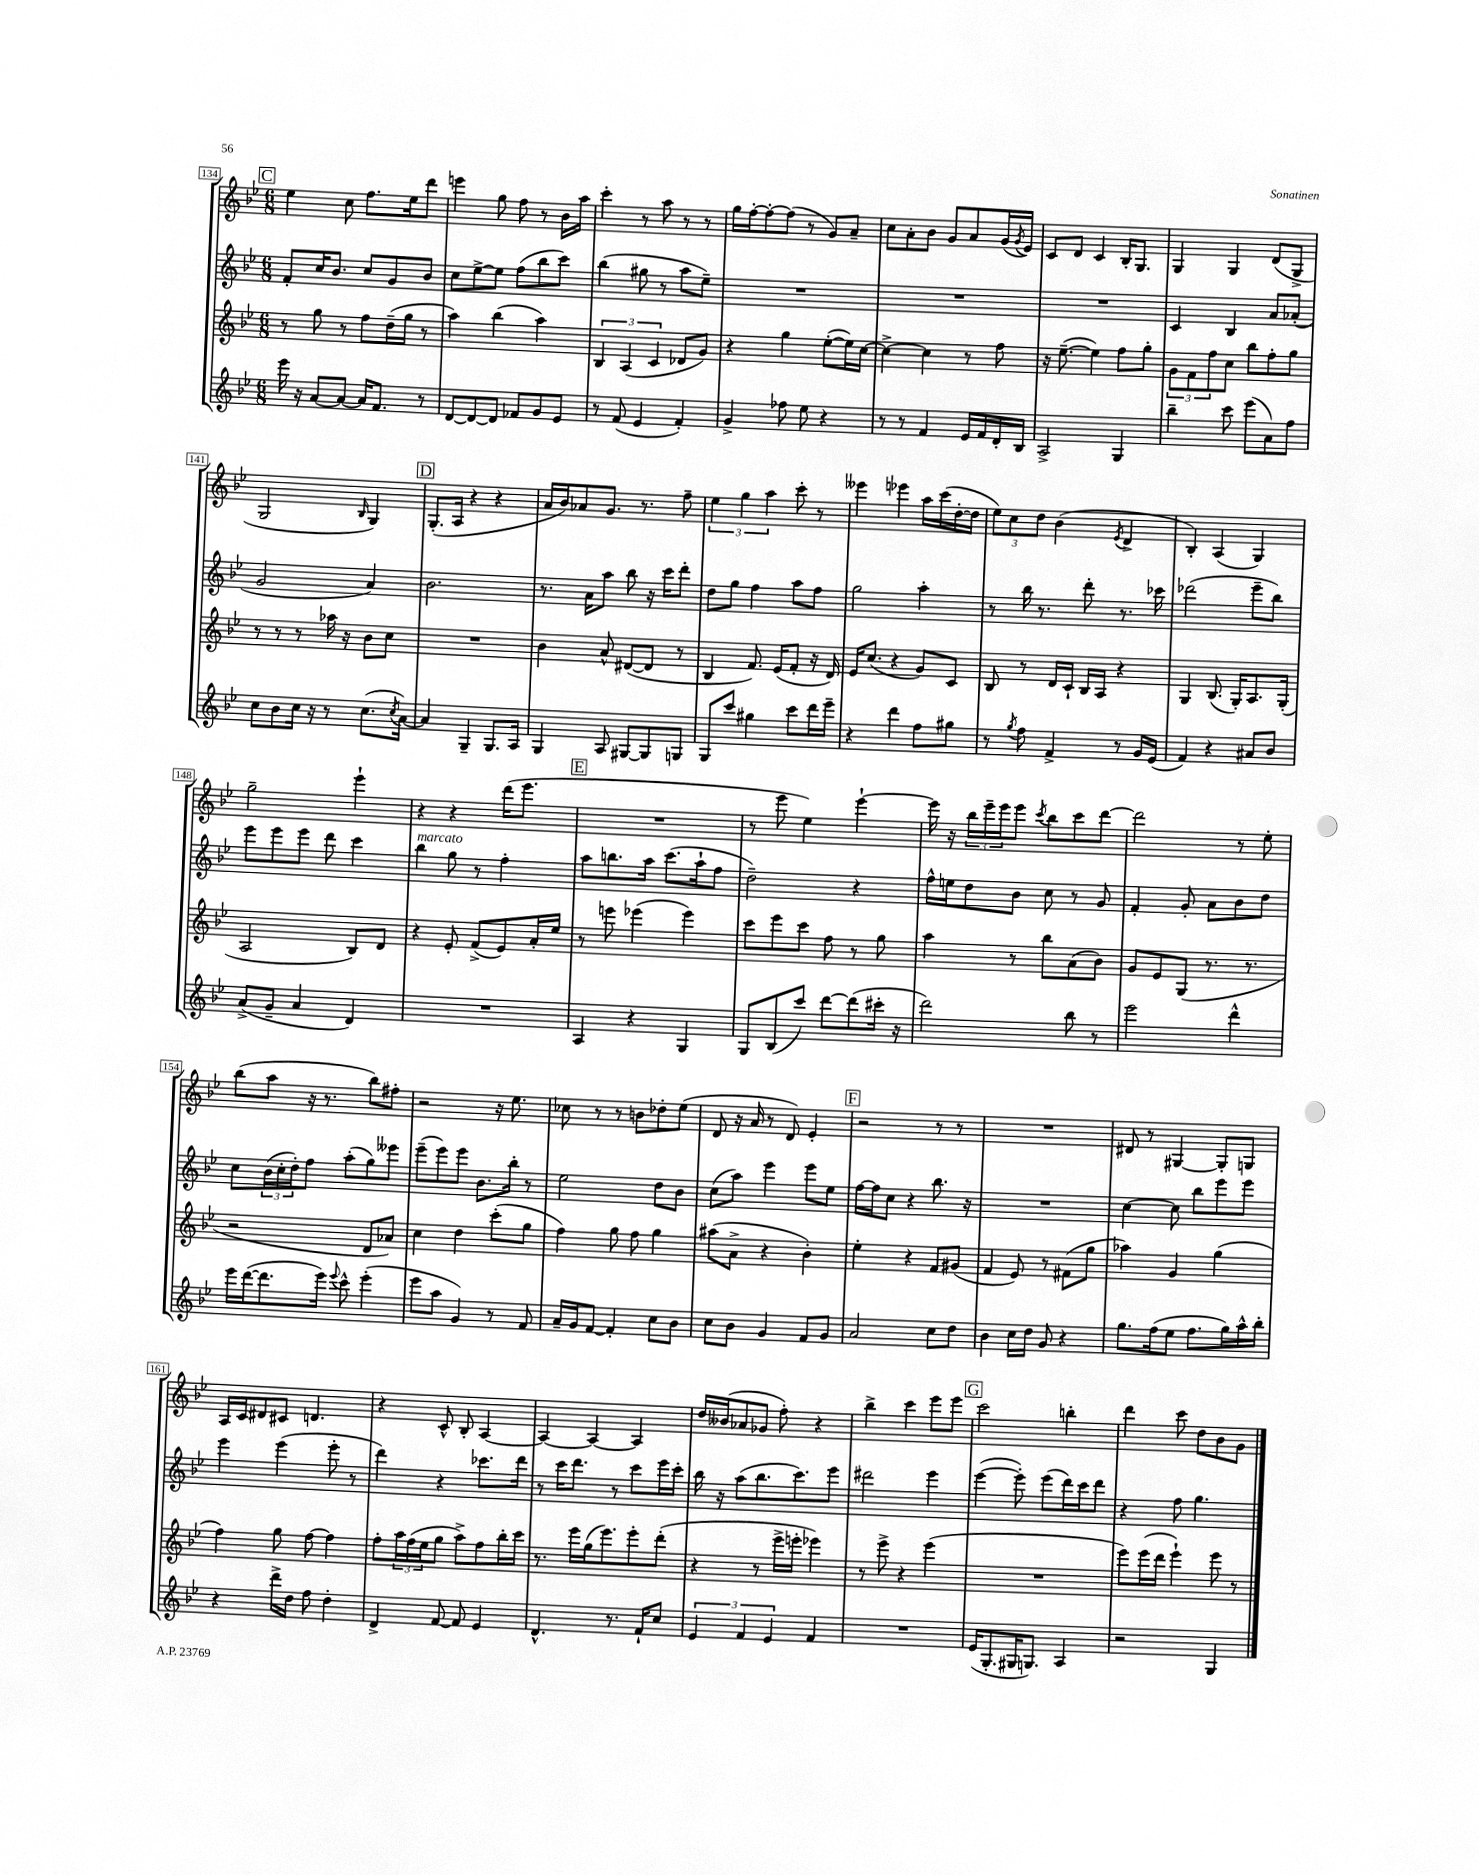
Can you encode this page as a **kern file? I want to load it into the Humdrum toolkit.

**kern	**kern	**kern	**kern
*staff4	*staff3	*staff2	*staff1
*clefG2	*clefG2	*clefG2	*clefG2
*k[b-e-]	*k[b-e-]	*k[b-e-]	*k[b-e-]
*M6/8	*M6/8	*M6/8	*M6/8
16eee-	8r	8f'	4ee-
16r	.	.	.
[8a	8gg	16cc	.
.	.	8.b-	.
8a_	8r	.	8cc
16a]	8ff	8cc	8.ff
8.f	.	.	.
.	(16dd~	8g	.
.	16gg	.	16ee-
8r	8r	8b-	8ddd
=	=	=	=
[8d	4aa)	8cc	4eee
8d_	.	[8ee-^	.
8d]	(4bb-	8ee-]	8gg
8f-	.	(8ff	8ff
8g	4aa)	8bb-	8r
8e-	.	8ccc)	16b-
.	.	.	16aa
=	=	=	=
8r	6B-	(4bb-	4ccc'
(8f	.	.	.
.	(6A	.	.
4e-	.	8gg#	8r
.	6c	.	.
.	.	8r	8aa
4f')	8d-	8aa	8r
.	8g)	8ee-~)	8r
=	=	=	=
4g^	4r	2.r	16gg
.	.	.	[16ff'
.	.	.	8ff'_
8ff-	4gg	.	(8ff]
8ee-	.	.	8r
4r	([8ee-'	.	8g)
.	16ee-])	.	8a~
.	[16cc	.	.
=	=	=	=
8r	4cc^_	2.r	8cc
8r	.	.	8a'
4f	4cc]	.	8b-
.	.	.	8g
16e-	8r	.	8a
16f	.	.	.
16d'	8ff	.	(16g
.	.	.	8qg
16B-	.	.	16e-)
=	=	=	=
2A^	16r	2.r	8c
.	([8.ee-~	.	.
.	.	.	8d
.	4ee-])	.	4c
4G	8ff	.	16B-'
.	.	.	8.G
.	8gg'	.	.
=	=	=	=
4bb-~	12g	4c	4G
.	12f	.	.
.	12ff	.	.
8ccc	8cc	4B-	4G
(8eee-	8bb-	.	.
8a)	8ff'	8a	(8d
8ff	8gg	(8a-'	8G^
=	=	=	=
8cc	8r	2g	2G
8b-	8r	.	.
16cc	8r	.	.
16r	.	.	.
8r	16aa-	.	.
.	16r	.	.
.	.	.	16qqB-
(8.cc	8b-	4a)	4G)
.	8cc	.	.
8qcc	.	.	.
[16a)	.	.	.
=	=	=	=
4a]	2.r	2.b-	(8.G'
.	.	.	16A
4G~	.	.	4r
8.G	.	.	4r
16A	.	.	.
=	=	=	=
4G	4b-	8.r	16a
.	.	.	16b-)
.	.	.	8a-
.	.	16a	.
8A	8a^^	8aa	8.g
[8G#	([8d#	8bb-	.
.	.	.	8.r
8G#]	8d#]	16r	.
.	.	16ccc	.
8G	8r	8ddd'	8ff~
=	=	=	=
8G	4B-	8dd	6ee-
8ccc	.	8gg	.
.	.	.	6gg
4gg#	8.f)	4ff	.
.	.	.	6aa
.	(16e-	.	.
8ccc	8f'	8aa	8ccc'
16ddd	16r	8ff	8r
16eee-~	16d)	.	.
=	=	=	=
4r	16e-	2gg	4eee--
.	(8.cc	.	.
4ddd	4r	.	4eee-
8ff	8g)	4aa'	16aa
.	.	.	(16ccc
8gg#	8c	.	[16dd'
.	.	.	16dd]
=	=	=	=
8r	8B-	8r	12ee-)
.	.	.	12cc
8qgg	.	.	.
8ff	8r	16bb-	.
.	.	.	12dd
.	.	8.r	.
4f^	16d	.	(4b-
.	16c`	.	.
.	16B-	8ddd'	.
.	16A	.	.
.	.	.	8qe-
8r	4r	8.r	4d^
16g	.	.	.
(16e-	.	16ccc-	.
=	=	=	=
4f)	4G	(2ddd-	4B-')
4r	(8.B-	.	(4A
.	16G')	.	.
8a#	8.A	8eee-~	4G)
8b-	.	8bb-)	.
.	(16G'	.	.
=	=	=	=
(8a^	2A	8eee-	2gg~
8g~	.	8eee-	.
4a	.	8eee-	.
.	.	8ddd	.
4d)	8B-)	4ccc	4eee-`
.	8d	.	.
=	=	=	=
2.r	4r	4bb-	4r
.	8e-'	8gg	4r
.	(8f^	8r	.
.	8e-)	4ff'	(16ddd
.	.	.	8.eee-
.	16a'	.	.
.	16ee-	.	.
=	=	=	=
4A	8r	8aa	2.r
.	8eee	8.bb	.
4r	(4eee-	.	.
.	.	16aa	.
.	.	(8.ccc	.
4G	4eee-)	.	.
.	.	16aa`	.
.	.	8ff	.
=	=	=	=
8G	8ccc	2dd~)	8r
(8B-	8eee-	.	8eee-
8ccc)	8ccc	.	4ee-)
[8ddd	8ff	.	.
(8ddd]	8r	4r	[4eee-`
16ccc#'	8gg	.	.
16r	.	.	.
=	=	=	=
2ddd)	4aa	16ff^^	16eee-]
.	.	16ee	16r
.	.	8dd	24bb-
.	.	.	24eee-~
.	.	.	24eee-
.	8r	8b-	8eee-
.	.	.	8qccc
.	8bb-	8cc	8bb-
8bb-	(8a	8r	8ccc
8r	8b-)	8g	[8ddd
=	=	=	=
2eee-	8g	4f'	2ddd]
.	8e-	.	.
.	(8G	8g'	.
.	8.r	8a	.
4ddd^^	.	8b-	8r
.	8.r	.	.
.	.	8dd	8ee-'
=	=	=	=
16eee-	2r	8cc	(8bb-
([16ddd	.	.	.
8.ddd]	.	(24b-	8aa
.	.	24cc'	.
.	.	24dd')	.
.	.	8ff	16r
16eee-)	.	.	8.r
8qqeee-	.	.	.
8ccc^^	.	(8aa'	.
(4eee-'	8d	8gg)	8bb-)
.	8a-)	8eee--	8ff#'
=	=	=	=
8eee-	4cc	(8eee-~	2r
8aa	.	8eee-)	.
4g)	4dd	8eee-	.
.	.	8.b-	.
8r	(8ccc'	.	16r
.	.	16bb-'	8.ee-
8f	8gg	8r	.
=	=	=	=
16a~	4ff)	2ee-	8cc-
16g	.	.	.
[8f	.	.	8r
4f']	8gg	.	8r
.	8ff	.	8b
8cc	4gg	8dd	8dd-'
8b-	.	8b-	(8ee-
=	=	=	=
8cc	(8aa#	(8cc	8d
8b-	8a^	8aa)	16r
.	.	.	16a
4g	4r	4eee-	8r
.	.	.	8d)
8f	4b-')	8eee-	4e-'
8g	.	8ee-	.
=	=	=	=
2a	4ee-'	[16ff	2r
.	.	16ff]	.
.	.	8cc	.
.	4r	4r	.
8cc	8f	8.bb-	8r
8dd	(8g#	.	8r
.	.	16r	.
=	=	=	=
4b-	4f	2.r	2.r
16cc	8e-)	.	.
16dd	.	.	.
8g	8r	.	.
4r	(8f#	.	.
.	8gg	.	.
=	=	=	=
8.gg	4aa-)	[4cc	8d#
.	.	.	8r
(16ff	.	.	.
8ee-	4g	8cc]	[4G#
8.ff	.	8bb-	.
.	(4gg	8eee-	8G#']
16gg)	.	.	.
16aa^^	.	8eee-	8G
16bb-'	.	.	.
=	=	=	=
4r	4ff)	4eee-	16A
.	.	.	16c
.	.	.	8d#
16ddd^	8gg	(4eee-	8c#
16dd	.	.	.
8ff	[8ff	.	4.d
4dd'	4ff]	8eee-'	.
.	.	8r	.
=	=	=	=
4d^	8ff'	4ddd)	4r
.	24aa	.	.
.	(24ff	.	.
.	24ee-	.	.
[8f	8gg	4r	8c^^
8f]	8aa^)	.	8B-'
4e-	8ff	8.ccc-	[4A
.	16bb-'	.	.
.	16ccc	16ddd	.
=	=	=	=
4.d^^	8.r	8r	4A_
.	.	16ccc	.
.	16eee-	8.ddd	.
.	(16gg	.	4A_
.	8.eee-)	.	.
8.r	.	8r	.
.	8eee-'	8ccc	4A]
16f`	.	.	.
8cc	(8ddd'	16eee-	.
.	.	16ccc'	.
=	=	=	=
6e-	4r	16bb-	16dd
.	.	16r	(16b--
.	.	(8aa	8a-
6f	.	.	.
.	8r	8.bb-	8g-
6e-	.	.	.
.	16eee-^	.	8ff')
.	16eee'	8.ccc)	.
4f	4eee-)	.	4r
.	.	8eee-	.
=	=	=	=
2.r	8r	2ddd#	4bb-^
.	8eee-^	.	.
.	4r	.	4ccc
.	(4eee-	4eee-	8eee-
.	.	.	8eee-
=	=	=	=
(16e-	2.r	([4eee-	2ccc
8.G'	.	.	.
16G#	.	8eee-'])	.
8.G)	.	.	.
.	.	(8eee-	.
4A	.	16ddd)	4bb'
.	.	16ccc	.
.	.	8ddd	.
=	=	=	=
2r	8eee-)	4r	4ddd
.	(16eee-	.	.
.	16ddd	.	.
.	4eee-`)	8ff	8ccc
.	.	4.gg	8dd
4G	8eee-	.	8b-
.	8r	.	8g
==	==	==	==
*-	*-	*-	*-
